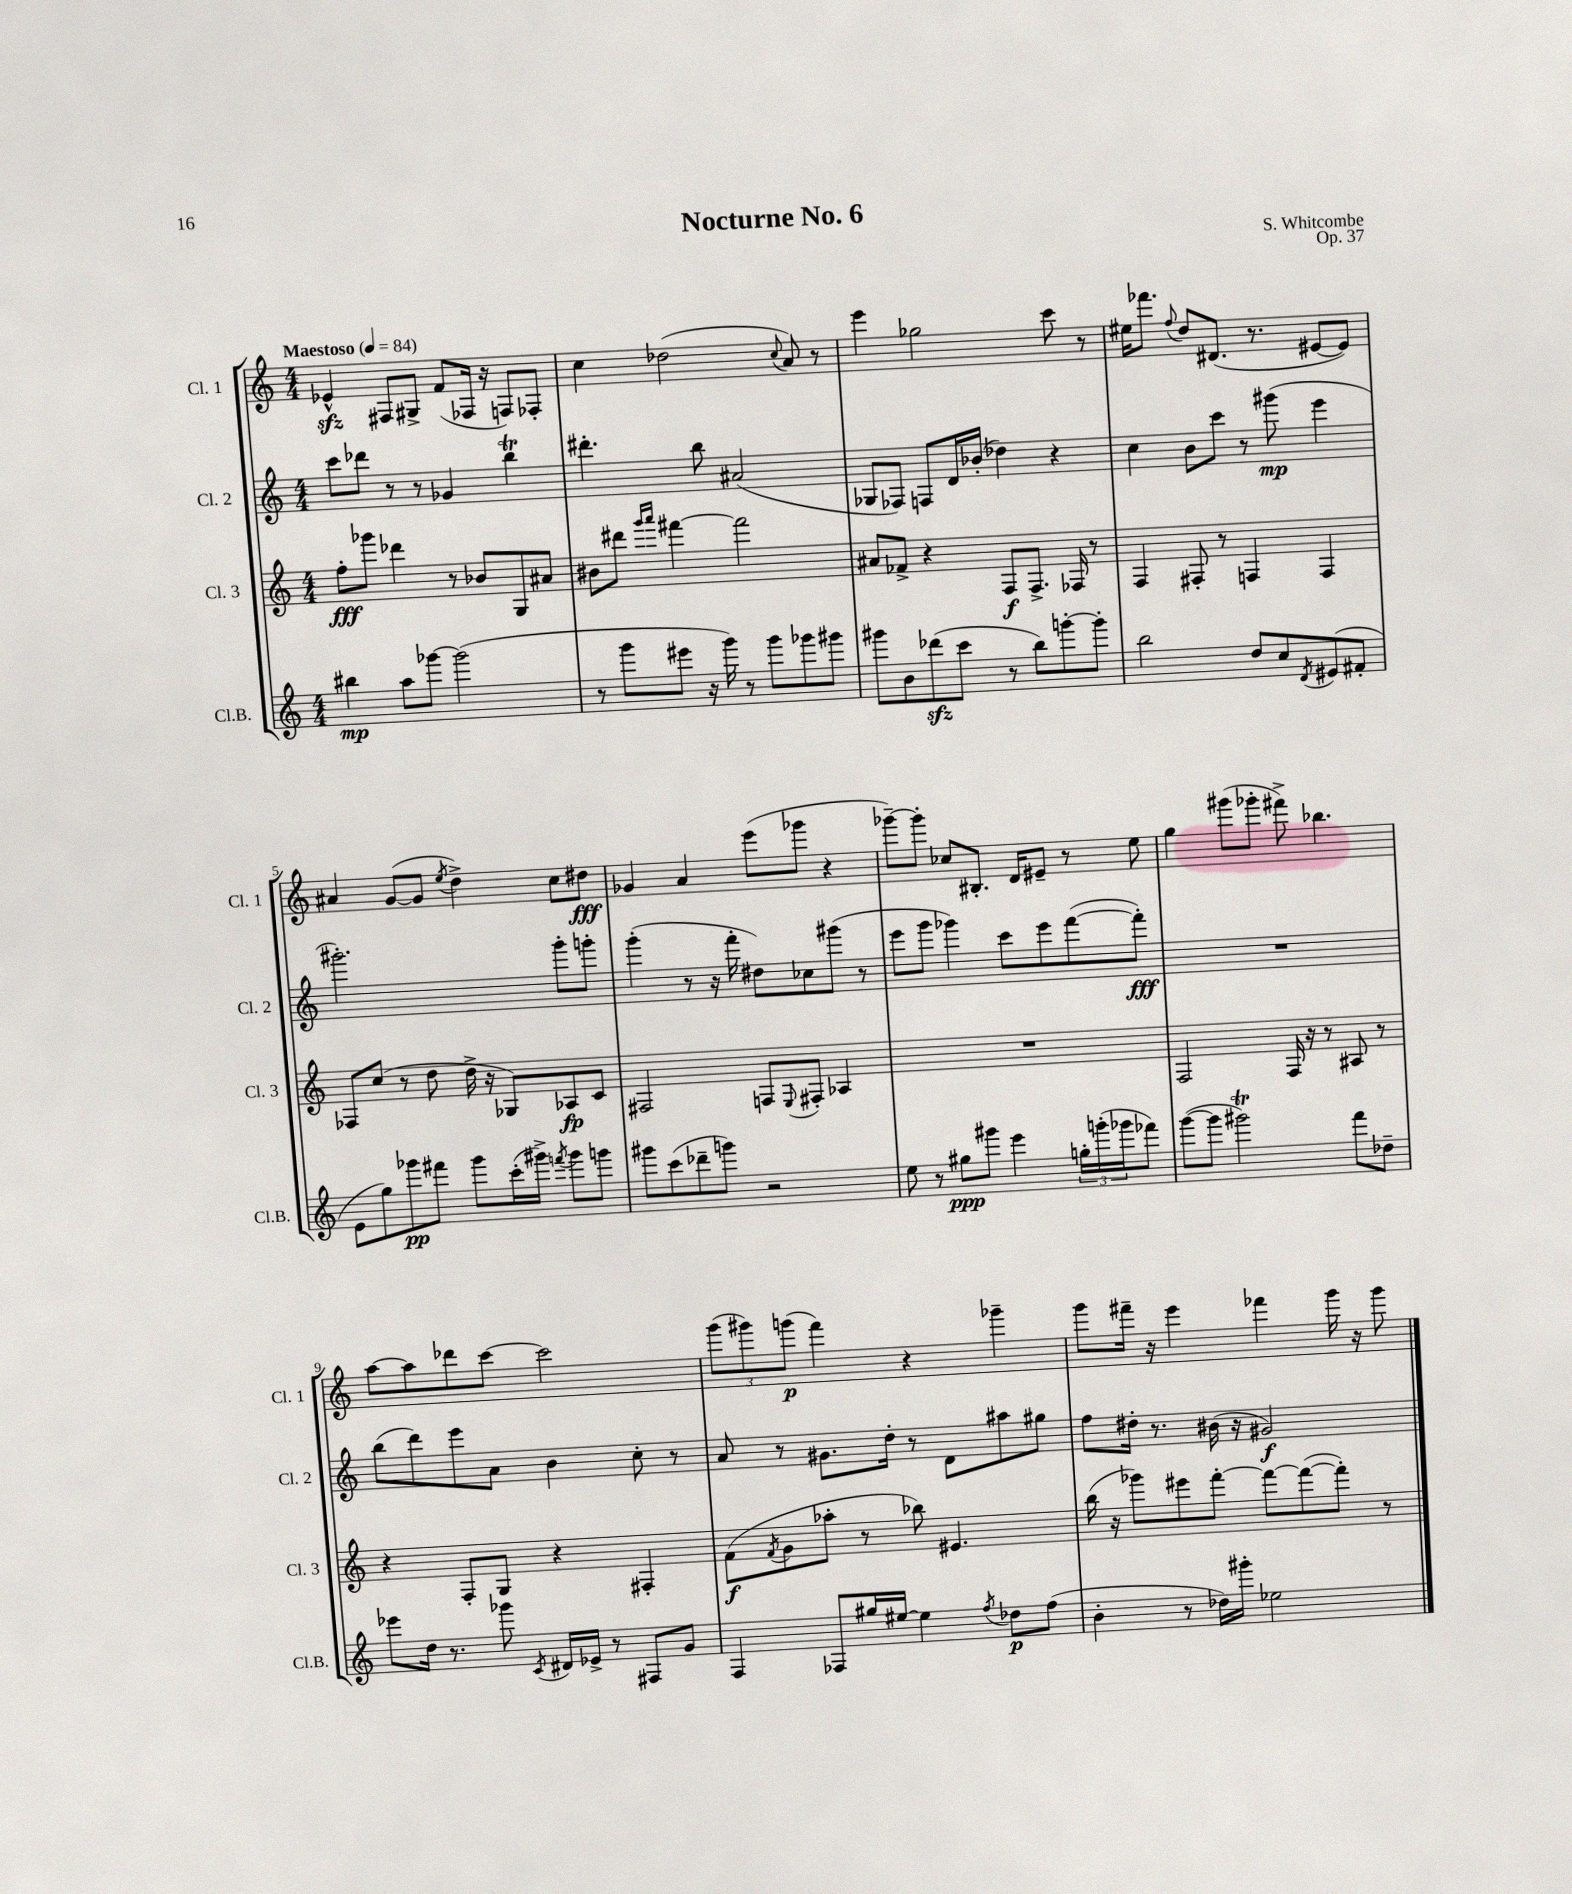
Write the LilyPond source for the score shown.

\header { title = "Nocturne No. 6" composer = "S. Whitcombe" opus = "Op. 37" }
<<
\new StaffGroup <<
\new Staff = "s0" \with { instrumentName = "Cl. 1" shortInstrumentName = "Cl. 1" } {
    \clef treble \key c \major \numericTimeSignature \time 4/4 \tempo "Maestoso" 4 = 84
    ees'4-^\sfz fis8 gis8-> f'8( fes16 r16 f8) fes8-. |
    c''4 des''2( \appoggiatura { c''8 } a'8) r8 |
    e'''4 ges''2 c'''8 r8 |
    eis''16 fes'''8. \appoggiatura { f''8 } d''8 dis'8.( r8. eis'8~ eis'8) |
    ais'4 g'8~( g'8 \acciaccatura { e''8 } d''4->) c''8 dis''8\fff |
    ges'4 a'4 e'''8( ges'''8 r4 |
    ges'''8~--) ges'''8-. ces''8 bis8.-. d'16 eis'8-- r8 e''8 |
    g''4 gis'''8( ges'''8-. fis'''8->) bes''4. |
    a''8~ a''8 des'''8 c'''8~ c'''2 |
    \tuplet 3/2 { g'''8( gis'''8) g'''8\p( } f'''4) r4 ges'''4-- |
    g'''8 fis'''16-- r16 e'''4 fes'''4 g'''16 r16 g'''8 \bar "|." |
}
\new Staff = "s1" \with { instrumentName = "Cl. 2" shortInstrumentName = "Cl. 2" } {
    \clef treble \key c \major \numericTimeSignature \time 4/4
    c'''8 des'''8 r8 r8 ges'4 b''4\trill |
    dis'''4.-. b''8 ais'2( |
    ges8 fes8) f8 d'16 bes'16-.( des''4) r4 |
    c''4 b'8 c'''8 r8 gis'''8\mp( e'''4 |
    gis'''2.-.) gis'''8-. g'''8-. |
    g'''4-.( r8 r16 f'''16-. dis''8) ces''8 gis'''8( r8 |
    e'''8 g'''8 ges'''4) c'''8 e'''8 f'''8~( f'''8-.\fff) |
    R1 |
    b''8( d'''8) e'''8 a'8 b'4 c''8-. r8 |
    a'8 r8 gis'8. d''16-. r8 d'8 ais''8 gis''8 |
    f''8 dis''16-. r8. bis'16( r16 gis'2\f) \bar "|." |
}
\new Staff = "s2" \with { instrumentName = "Cl. 3" shortInstrumentName = "Cl. 3" } {
    \clef treble \key c \major \numericTimeSignature \time 4/4
    f''8-.\fff ges'''8 des'''4 r8 bes'8 g8 ais'8 |
    bis'8 dis'''8 \grace { g'''16 a'''16 } fis'''4~ fis'''2 |
    ais'8 fes'8-> r4 f8\f f8.-> fes16 r8 |
    f4 fis8-. r8 f4 f4 |
    fes8 c''8( r8 d''8 d''16-> r16 ges8) aes8\fp c'8 |
    fis2 f8 \appoggiatura { e8 } fis8-. aes4 |
    R1 |
    f2 f16 r16 r8 ais8 r8 |
    r4 f8-. g8 r4 fis4-. |
    f'8\f( \acciaccatura { f'8 } g'8 aes''8-. r8 bes''8) eis'4. |
    b''16( r16 ges'''8) eis'''8 f'''8~-. f'''8~ f'''8~( f'''8-.) r8 \bar "|." |
}
\new Staff = "s3" \with { instrumentName = "Cl.B." shortInstrumentName = "Cl.B." } {
    \clef treble \key c \major \numericTimeSignature \time 4/4
    bis''4\mp a''8 ges'''8~ ges'''2( |
    r8 g'''8 eis'''8 r16 g'''16) r8 g'''8 ges'''8 gis'''8 |
    gis'''8 b'8 des'''8\sfz( c'''8 r8 b''8) g'''8~-. g'''8-. |
    b''2 d''8 c''8 \acciaccatura { d'8 } eis'8( fis'8-. |
    e'8 g''8) ges'''8\pp fis'''8 ges'''8 c'''16-.( gis'''16->) \acciaccatura { f'''8 } gis'''8 g'''8 |
    gis'''8 c'''8( des'''8-- g'''8) r2 |
    e''8 r8 gis''8\ppp gis'''8 e'''4 \tuplet 3/2 { g''16-. g'''16-.( ges'''16 } fes'''8) |
    g'''8~( g'''8 gis'''2\trill) f'''8 des''8-- |
    ees'''8 d''16 r8. ges'''8 \acciaccatura { c'8 } dis'16 ees'16-> r8 fis8 g'8 |
    f4 fes8 gis''16 eis''16~ eis''4 \acciaccatura { f''8 } des''8\p f''8( |
    b'4-. r8 des''16) gis'''16-. ees''2 \bar "|." |
}
>>
>>
